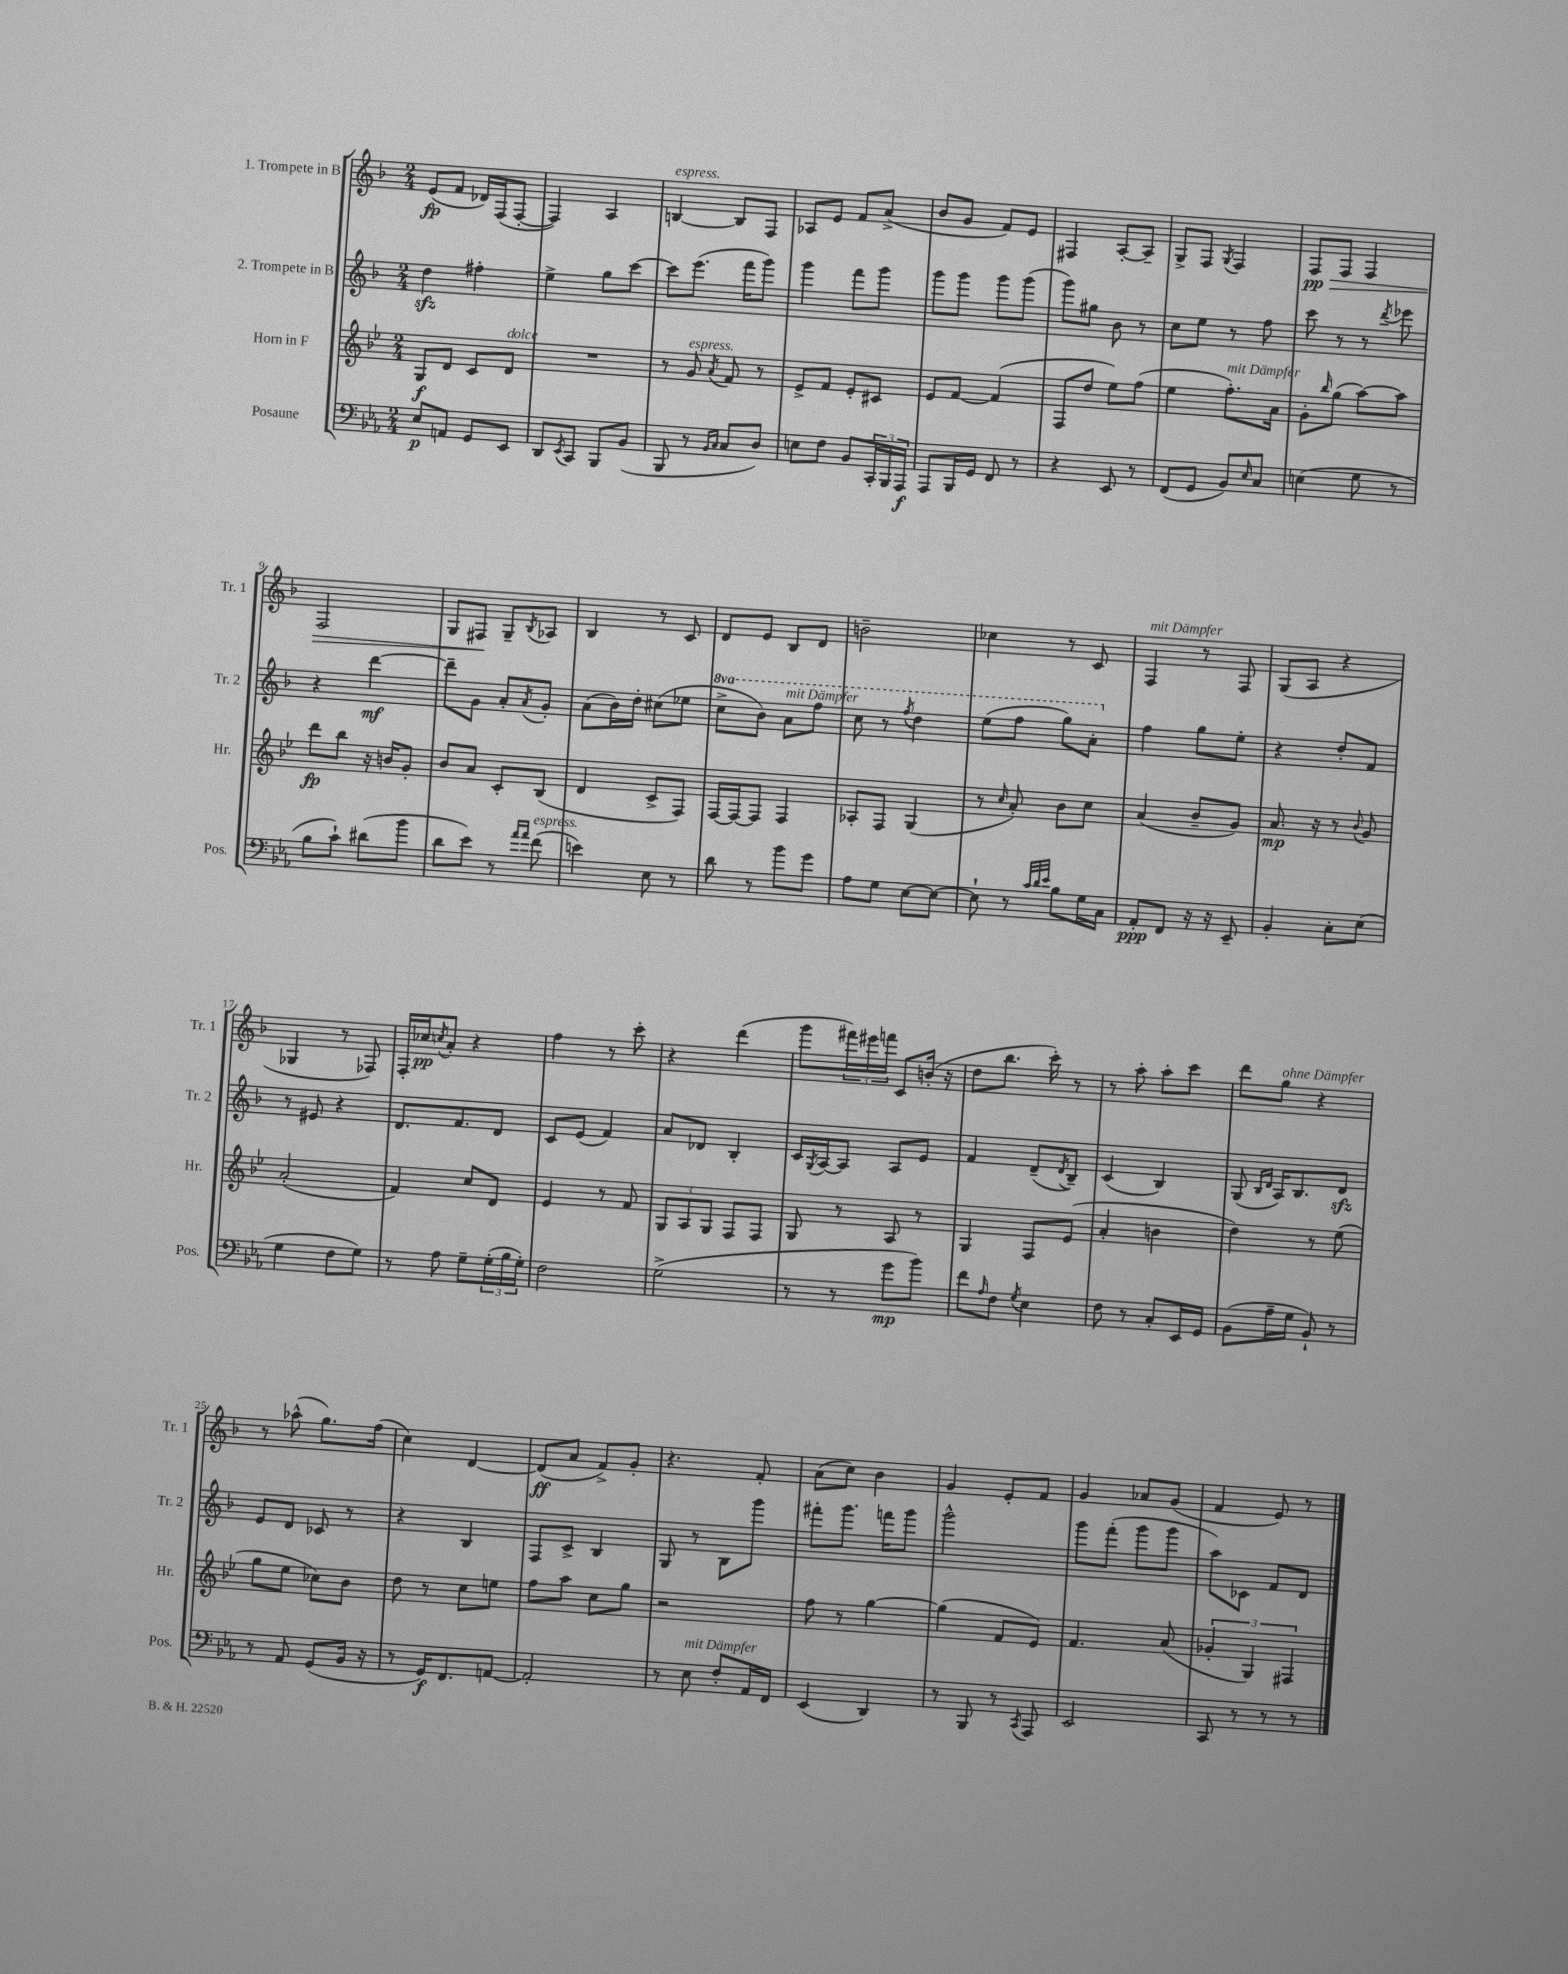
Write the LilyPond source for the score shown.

<<
\new StaffGroup <<
\new Staff = "s0" \with { instrumentName = "1. Trompete in B" shortInstrumentName = "Tr. 1" } {
    \clef treble \key f \major \numericTimeSignature \time 2/4
    e'8\fp( f'8 des'16) f16( f8~-. |
    f4) a4 |
    b4~^\markup { \italic "espress." } b8 f8 |
    aes8 e'8 f'8 a'8->( |
    bes'8 g'8 f'8) e'8 |
    fis4 a8~-. a8-- |
    g8-> f8 \acciaccatura { g8 } f4 |
    f8\pp\> f8 f4 |
    f2 |
    g8 fis8\! g8-- \acciaccatura { bes8 } aes8 |
    bes4 r8 c'8 |
    d'8 e'8 bes8 d'8 |
    b'2-- |
    ces''4 r8 c'8 |
    f4^\markup { \italic "mit Dämpfer" } r8 f8 |
    g8( a8 r4 |
    ges4 r8 fes8) |
    f16-. ces''16\pp \acciaccatura { c''8 } a'8-. r4 |
    f''4 r8 c'''8-. |
    r4 d'''4( |
    g'''8 \tuplet 3/2 { fis'''16) eis'''16 f'''16 } c'8 b'16-.( r16 |
    d''8 bes''8. c'''16-.) r8 |
    r8 a''8-. a''8-. c'''8 |
    d'''8 g''8^\markup { \italic "ohne Dämpfer" } r4 |
    r8 aes''8-^( g''8.) f''16( |
    c''4) d'4~ |
    d'8\ff( a'8 f'8->) g'8-. |
    r4. f'8-. |
    a'8( c''8) bes'4 |
    g'4 e'8-. f'8 |
    g'4 aes'8 g'8( |
    f'4 e'8) r8 \bar "|." |
}
\new Staff = "s1" \with { instrumentName = "2. Trompete in B" shortInstrumentName = "Tr. 2" } {
    \clef treble \key f \major \numericTimeSignature \time 2/4 \set Staff.ottavationMarkups = #ottavation-simple-ordinals
    d''4\sfz fis''4-. |
    e''4-> g''8 c'''8~ |
    c'''8 e'''8.( f'''16 g'''8) |
    g'''4 f'''8 g'''8 |
    g'''8 g'''8 g'''8 g'''8( |
    g'''8) gis''8 bes'8 r8 |
    c''8 e''8 r8 f''8 |
    c'''8 r8 r8 \acciaccatura { d'''8 } ees'''8 |
    r4 d'''4~\mf |
    d'''8-- g'8 a'8-. \acciaccatura { a'8 } g'8-. |
    a'8( bes'16) d''16-. cis''8( ees''8 |
    \ottava #1 c'''8-> bes''8) a''8^\markup { \italic "mit Dämpfer" } f'''8 |
    c'''8 r8 \acciaccatura { f'''8 } d'''4 |
    e'''8( f'''8 g'''8) a''8-. \ottava #0 |
    f''4 g''8 e''8-. |
    r4 d''8-. f'8 |
    r8 eis'8 r4 |
    d'8. f'8. d'8 |
    c'8 e'8( f'4) |
    a'8 des'8 bes4-. |
    c'16 \acciaccatura { g8 } a16~ a8 a8 e'8 |
    f'4 d'8--( \acciaccatura { d'8 } bes8--) |
    c'4( bes4) |
    g8( \grace { bes16 d'16 } a16) bes8. d'8\sfz |
    e'8 d'8 ces'8 r8 |
    r4 bes4 |
    f8 c'8-> bes4 |
    g8 r8 bes8 g'''8 |
    fis'''8-. g'''8. f'''16 g'''8 |
    g'''2-^ |
    g'''8 f'''8-.( g'''8 g'''8 |
    a''8) ces'8 f'8 d'8 \bar "|." |
}
\new Staff = "s2" \with { instrumentName = "Horn in F" shortInstrumentName = "Hr." } {
    \clef treble \key bes \major \numericTimeSignature \time 2/4
    g8\f d'8 c'8 d'8^\markup { \italic "dolce" } |
    R2 |
    r8 g'8^\markup { \italic "espress." } \acciaccatura { a'8 } f'8 r8 |
    ees'8-> f'8 ees'8-. cis'8 |
    ees'8 f'8~ f'4( |
    f8 d''8 ees''8) f''8( |
    ees''4 f''8.-.^\markup { \italic "mit Dämpfer" }) a'16 |
    g'8-. \grace { bes''16 } g''8( a''8~) a''8 |
    d'''8\fp bes''8 r16 b'16 g'8-. |
    bes'8 a'8 c'8-. bes8( |
    d'4 c'8-> f8) |
    f16~ f16~ f8 f4 |
    aes8-. f8 g4( |
    r8 \grace { c''16 } a'8-.) bes'8 c''8 |
    a'4( bes'8-- g'8) |
    a'8.\mp r16 r8 \appoggiatura { bes'8 } g'8 |
    a'2-.( |
    f'4) c''8 d'8 |
    ees'4 r8 f'8 |
    \tuplet 3/2 { g8 a8 g8 } f8 f8 |
    g8 r8 a8 r8 |
    g4 f8 ees'8( |
    a'4-. b'4 |
    d''4) r8 ees''8( |
    g''8 ees''8 ces''8) bes'8 |
    d''8 r8 c''8 e''8 |
    f''8 a''8 c''8 g''8 |
    r2 |
    f''8 r8 g''4~ |
    g''4( f'8 ees'8) |
    f'4. a'8( |
    \tuplet 3/2 { ges'4-. g4) fis4 } \bar "|." |
}
\new Staff = "s3" \with { instrumentName = "Posaune" shortInstrumentName = "Pos." } {
    \clef bass \key ees \major \numericTimeSignature \time 2/4
    ees8\p a,8 g,8 ees,8 |
    d,8 \acciaccatura { ees,8 } c,8 bes,,8 bes,8( |
    bes,,8 r8 \grace { bes,16 c16 } c8 d8) |
    e8 f8 bes,8 \tuplet 3/2 { c,16-. bes,,16 aes,,16\f } |
    aes,,8 bes,,16 g,16 f,8 r8 |
    r4 ees,8 r8 |
    f,8( g,8 bes,8) \grace { ees16 } c8 |
    e4( g8 r8 |
    bes8 c'8-!) dis'8( bes'8 |
    d'8 ees'8) r8 \grace { aes'16 aes'16 } f'8^\markup { \italic "espress." }( |
    e'4) ees8 r8 |
    d'8 r8 bes'8 g'8 |
    aes8 g8 ees8~ ees8~ |
    ees8-! r8 \grace { c'32 d'32 ees'32 } bes8 g16 c16 |
    aes,8-.\ppp f,8 r16 r16 ees,8-- |
    bes,4-. c8-. ees8( |
    g4 f8 g8) |
    r8 aes8 g8-- \tuplet 3/2 { g16-.( bes16 g16-.) } |
    f2 |
    g2->( |
    r8 r8 g'8\mp bes'8) |
    f'8 \grace { aes16 } f8 \acciaccatura { g8 } ees4 |
    f8 r8 c8-. ees,16 g,16 |
    bes,8( aes16-- g16 bes,8-!) r8 |
    r8 aes,8 g,8( bes,16 r16 |
    r8 g,16\f) f,8. a,8~ |
    a,2-. |
    r8 ees8^\markup { \italic "mit Dämpfer" } f8-. aes,16 f,16 |
    ees,4( d,4) |
    r8 bes,,8 r8 \acciaccatura { c,8 } aes,,8 |
    ees,2 |
    c,8 r8 r8 r8 \bar "|." |
}
>>
>>
